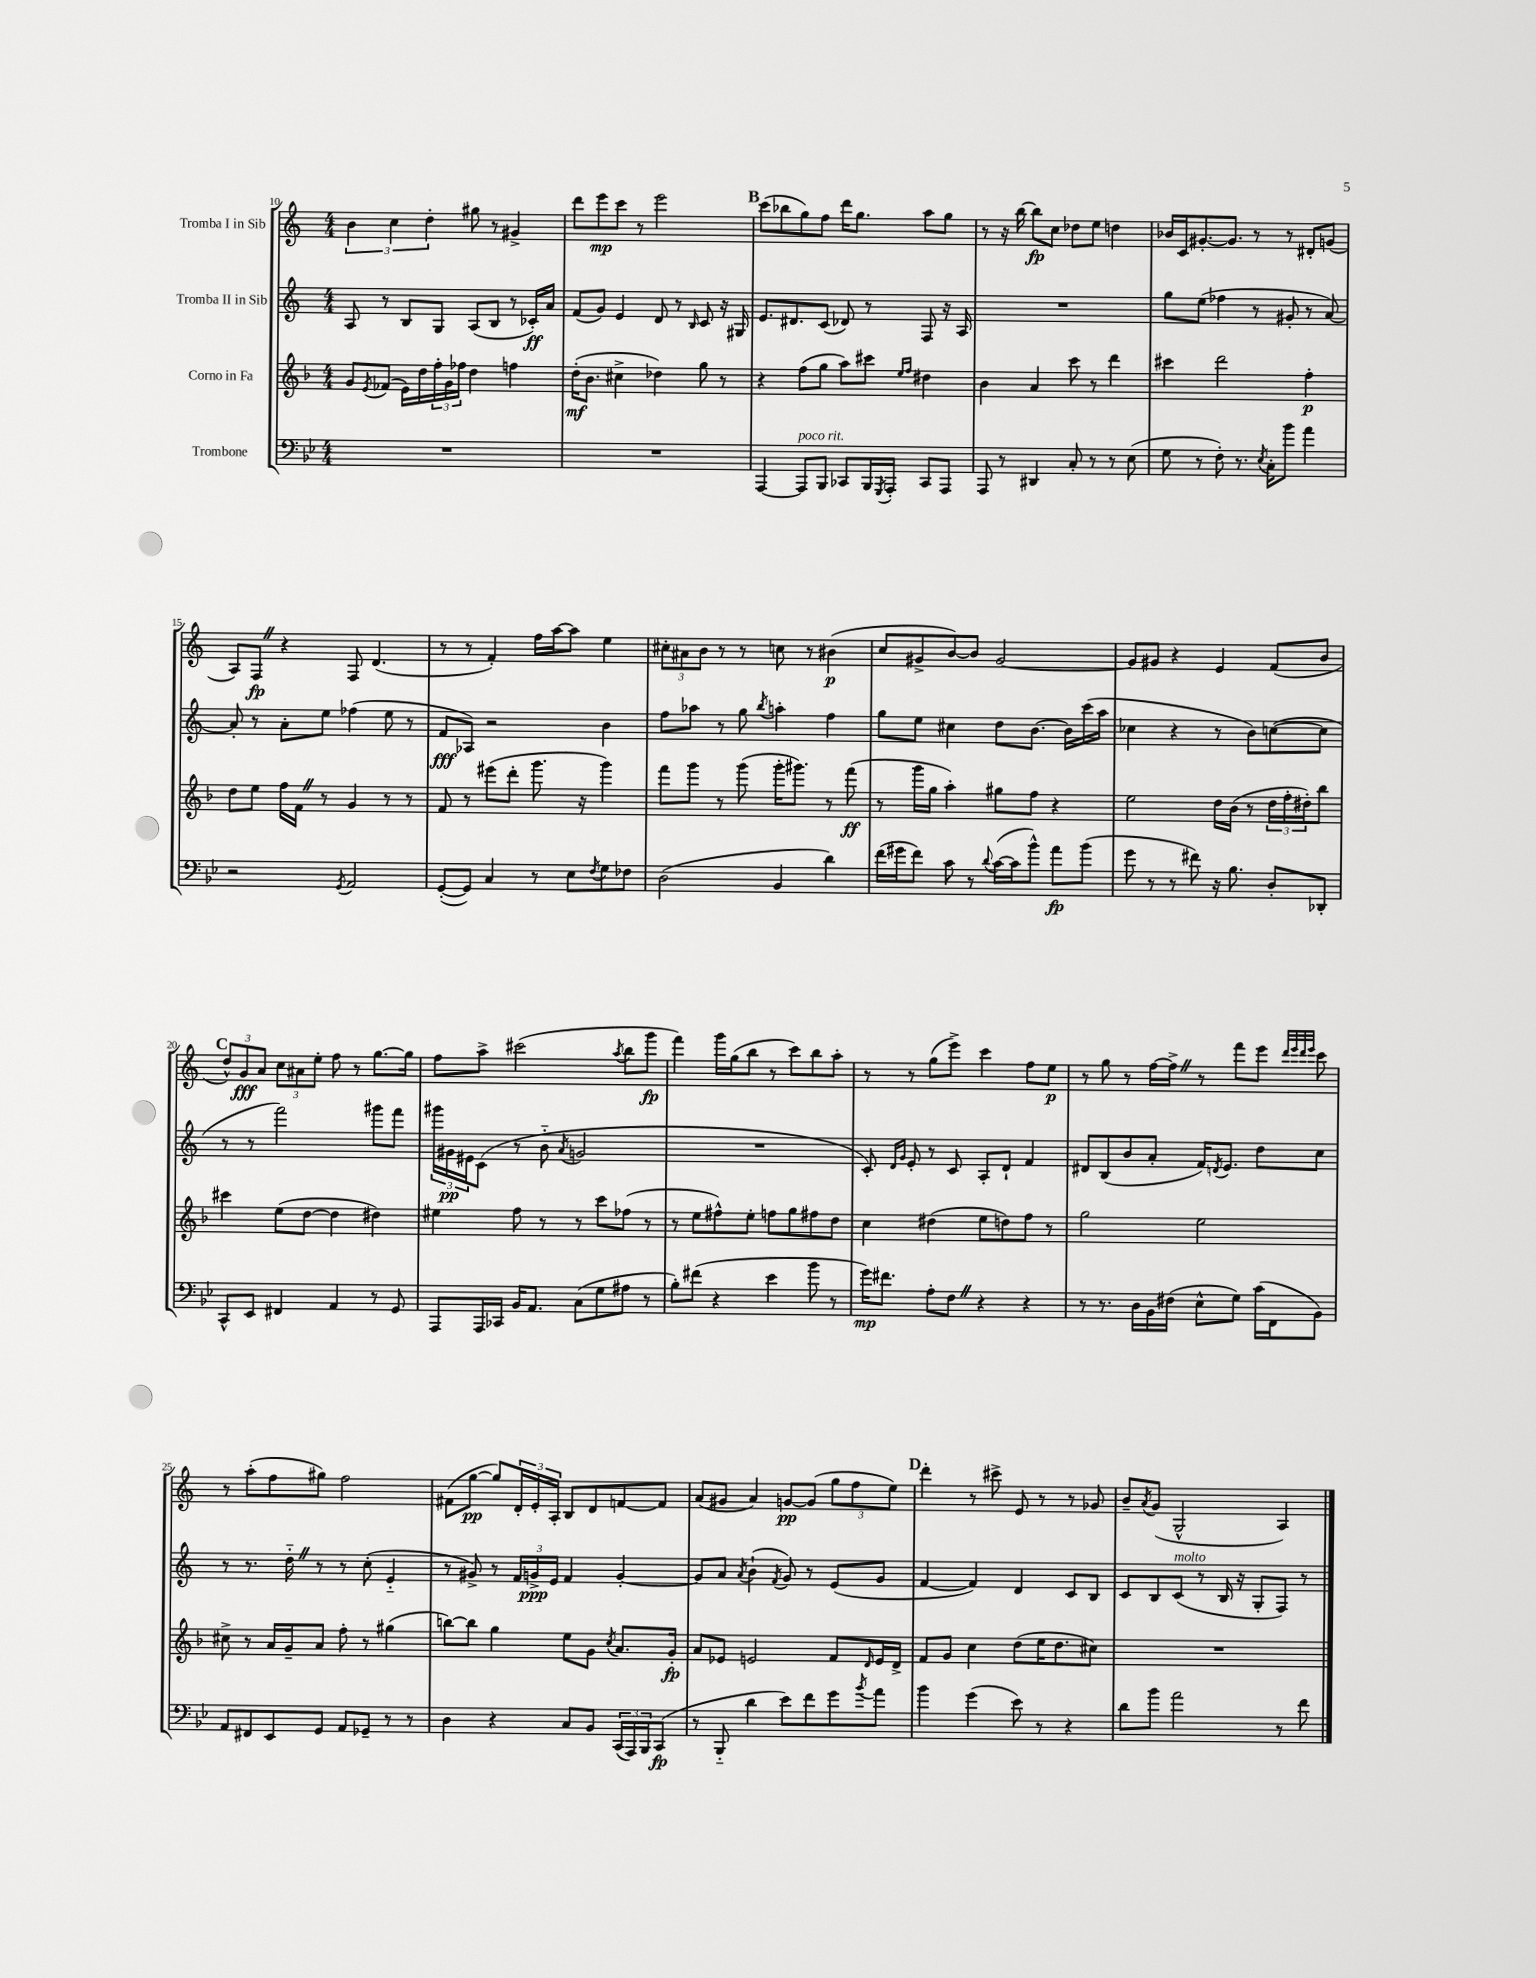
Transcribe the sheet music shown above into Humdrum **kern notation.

**kern	**dynam	**kern	**dynam	**kern	**dynam	**kern	**dynam
*part4	*part4	*part3	*part3	*part2	*part2	*part1	*part1
*staff4	*staff4	*staff3	*staff3	*staff2	*staff2	*staff1	*staff1
*I"Trombone	*	*I"Corno in Fa	*	*I"Tromba II in Sib	*	*I"Tromba I in Sib	*
*clefF4	*	*clefG2	*	*clefG2	*	*clefG2	*
*k[b-e-]	*	*k[b-]	*	*k[]	*	*k[]	*
*M4/4	*	*M4/4	*	*M4/4	*	*M4/4	*
=10	=10	=10	=10	=10	=10	=10	=10
1r	.	8g/L	.	8A/	.	6b\	.
.	.	8qe/	.	.	.	.	.
.	.	(8f-X/J	.	8r	.	.	.
.	.	.	.	.	.	6cc\	.
.	.	16e\LL)	.	8B/L	.	.	.
.	.	16dd\	.	.	.	.	.
.	.	.	.	.	.	6dd'\	.
.	.	24ff'\	.	8G/J	.	.	.
.	.	24g\	.	.	.	.	.
.	.	24ff-X\JJ	.	.	.	.	.
.	.	4dd\	.	(8A/L	.	8gg#X\	.
.	.	.	.	8B/J	.	8r	.
.	.	4ffn\	.	8r	.	4g#X^/	.
.	.	.	.	16c-X'/LL)	ff	.	.
.	.	.	.	16a/JJ	.	.	.
=11	=11	=11	=11	=11	=11	=11	=11
1r	.	(16dd'\KL	mf	(8f/L	.	8ddd\L	.
.	.	8.b-\J	.	.	.	.	.
.	.	.	.	8g/J)	.	8eee\	mp
.	.	4cc#X^\	.	4e/	.	8ccc\J	.
.	.	.	.	.	.	8r	.
.	.	4dd-X\)	.	8d/	.	2eee\	.
.	.	.	.	8r	.	.	.
.	.	.	.	16qqB/	.	.	.
.	.	8gg\	.	8c/	.	.	.
.	.	8r	.	16r	.	.	.
.	.	.	.	16G#X/	.	.	.
!!LO:REH:place=s1:t=B
=12	=12	=12	=12	=12	=12	=12	=12
[4AAA/	.	4r	.	8.e/L	.	(8ccc\L	.
.	.	.	.	.	.	8bb-X\	.
.	.	.	.	8.d#X/	.	.	.
!LO:TX:a:i:t=poco rit.	!	!	!	!	!	!	!
8AAA/L]	.	(8ff\L	.	.	.	8gg\)	.
8BBB-/J	.	8gg\J	.	(8c/J	.	8ff\J	.
8CC-X/L	.	8aa\L)	.	8d-X/)	.	16ddd\KL	.
.	.	.	.	.	.	8.gg\J	.
16BBB-/L	.	8ccc#X\J	.	8r	.	.	.
8qGGG/	.	.	.	.	.	.	.
16AAA'/JJ	.	.	.	.	.	.	.
.	.	16qqee/LL	.	.	.	.	.
.	.	16qqff/JJ	.	.	.	.	.
8CC-/L	.	4dd#X\	.	8F/	.	8aa\L	.
8AAA/J	.	.	.	16r	.	8gg\J	.
.	.	.	.	16A/	.	.	.
=13	=13	=13	=13	=13	=13	=13	=13
8AAA/	.	4b-\	.	1r	.	8r	.
8r	.	.	.	.	.	16r	.
.	.	.	.	.	.	[16bb\	.
4DD#X/	.	4a/	.	.	.	8bb\L]	fp
.	.	.	.	.	.	8cc\J	.
8C'/	.	8ccc\	.	.	.	8dd-X\L	.
8r	.	8r	.	.	.	8ee\J	.
8r	.	4ddd\	.	.	.	4ddn\	.
(8E-\	.	.	.	.	.	.	.
=14	=14	=14	=14	=14	=14	=14	=14
8G\	.	4ccc#X\	.	8gg\L	.	16b-X/LL	.
.	.	.	.	.	.	16c/J	.
8r	.	.	.	(8ee\J	.	[8.g#X'/	.
8F'\)	.	2ddd\	.	4ff-X\	.	.	.
.	.	.	.	.	.	8.g#/J]	.
8.r	.	.	.	.	.	.	.
.	.	.	.	8r	.	8r	.
8qE-/	.	.	.	.	.	.	.
16C'\KL	.	.	.	.	.	.	.
8b-\J	.	.	.	8g#X'/	.	8r	.
4a\	.	4ff'\	p	8r	.	8d#X'/L	.
.	.	.	.	[8a/)	.	(8gn/J	.
!!LO:LB:g=z
=15	=15	=15	=15	=15	=15	=15	=15
2r	.	8dd\L	.	8a'/]	.	8A/L)	.
.	.	8ee\J	.	8r	.	8FZ/J	fp
.	.	16ff\LL	.	8a'\L	.	4r	.
.	.	16fZ\JJ	.	.	.	.	.
.	.	8r	.	8ee\J	.	.	.
8qGG/	.	.	.	.	.	.	.
2AA/	.	4g/	.	(4ff-X\	.	8F/	.
.	.	.	.	.	.	(4.d/	.
.	.	8r	.	8ee\	.	.	.
.	.	8r	.	8r	.	.	.
=16	=16	=16	=16	=16	=16	=16	=16
([8GG'/L	.	8f/	.	8f/L	fff	8r	.
8GG/J])	.	8r	.	8A-X/J)	.	8r	.
4C/	.	(8eee#X\L	.	2r	.	4f'/)	.
.	.	8ddd'\J	.	.	.	.	.
8r	.	8.ggg\	.	.	.	16ff\LL	.
.	.	.	.	.	.	[16aa\J	.
8E-\L	.	.	.	.	.	8aa\J]	.
.	.	16r	.	.	.	.	.
8qF/	.	.	.	.	.	.	.
8G\	.	4ggg\)	.	4b\	.	4ee\	.
8F-X\J	.	.	.	.	.	.	.
=17	=17	=17	=17	=17	=17	=17	=17
(2D\	.	8fff\L	.	8ff\L	.	12cc#X'\L	.
.	.	.	.	.	.	12a#X\	.
.	.	8ggg\J	.	8aa-X\J	.	.	.
.	.	.	.	.	.	12b\J	.
.	.	8r	.	8r	.	8r	.
.	.	(8ggg\	.	8gg\	.	8r	.
.	.	.	.	8qbb/	.	.	.
4BB-/	.	16ggg'\KL	.	4aan'\	.	8ccn\	.
.	.	8.ggg#X\J)	.	.	.	.	.
.	.	.	.	.	.	8r	.
4d\)	.	8r	.	4ff\	.	(4b#X\	p
.	.	(8fff\	ff	.	.	.	.
=18	=18	=18	=18	=18	=18	=18	=18
(16f\LL	.	8r	.	8gg\L	.	8cc/L	.
16g#X\J	.	.	.	.	.	.	.
8f\J)	.	16ggg\LL	.	8ee\J	.	8g#X^/	.
.	.	16gg\JJ	.	.	.	.	.
8c\	.	4aa'\)	.	4cc#X\	.	[8b/)	.
8r	.	.	.	.	.	8b/J]	.
8qqd/	.	.	.	.	.	.	.
([16c\LL	.	8gg#X\L	.	8dd\L	.	[2g#/	.
16c\J]	.	.	.	.	.	.	.
8b-^^\J)	.	8ff\J	.	[8.b\J	.	.	.
8a\L	fp	4r	.	.	.	.	.
.	.	.	.	16b\LL]	.	.	.
(8b-\J	.	.	.	(16ccc\	.	.	.
.	.	.	.	16aa\JJ	.	.	.
=19	=19	=19	=19	=19	=19	=19	=19
8g\	.	2ee\	.	4cc-X\	.	8g#/L]	.
8r	.	.	.	.	.	8g#X/J	.
8r	.	.	.	4r	.	4r	.
8f#X\)	.	.	.	.	.	.	.
16r	.	16dd\LL	.	8r	.	4e/	.
8.B-\	.	(16b-\JJ	.	.	.	.	.
.	.	8r	.	8b\L)	.	.	.
8D'/L	.	24dd\LL	.	([8ccn\	.	(8f/L	.
.	.	24ff'\	.	.	.	.	.
.	.	24dd#X'\J)	.	.	.	.	.
8DD-X'/J	.	8bb-\J	.	8cc\J]	.	8b/J	.
!!LO:LB:g=z
!!LO:REH:place=s1:t=C
=20	=20	=20	=20	=20	=20	=20	=20
8CC^^/L	.	4ccc#X\	.	8r	.	12dd^^/L)	.
.	.	.	.	.	.	12g/	fff
8EE-/J	.	.	.	8r	.	.	.
.	.	.	.	.	.	12a/J	.
4FF#X/	.	(8ee\L	.	2fff\)	.	12cc\L	.
.	.	.	.	.	.	12a#X\	.
.	.	[8dd\J	.	.	.	.	.
.	.	.	.	.	.	12ee'\J	.
4AA/	.	4dd\]	.	.	.	8ff\	.
.	.	.	.	.	.	8r	.
8r	.	4dd#X\)	.	8ggg#X\L	.	[8.gg\L	.
8GG/	.	.	.	8fff\J	.	.	.
.	.	.	.	.	.	16gg\Jk]	.
=21	=21	=21	=21	=21	=21	=21	=21
8AAA/L	.	4ee#X\	.	24ggg#X\LL	.	8ff\L	.
.	.	.	.	24g#X\	pp	.	.
.	.	.	.	24e#X\J	.	.	.
16AAA/L	.	.	.	(8c\J	.	8aa^\J	.
16CC-X/JJ	.	.	.	.	.	.	.
16BB-/KL	.	8ff\	.	8r	.	(2ccc#X\	.
8.AA/J	.	.	.	.	.	.	.
.	.	8r	.	8b\	.	.	.
.	.	.	.	8qa/	.	.	.
(8C\L	.	8r	.	2gn/	.	.	.
8G\	.	8ccc\L	.	.	.	.	.
.	.	.	.	.	.	8qaa/	.
8A#X\J	.	(8ff-X\J	.	.	.	8bb\L	.
8r	.	8r	.	.	.	8ggg\J	fp
=22	=22	=22	=22	=22	=22	=22	=22
8B-'\L)	.	8r	.	1r	.	4fff\)	.
(8f#X\J	.	8ee\L	.	.	.	.	.
4r	.	8ff#X^^\)	.	.	.	16ggg\LL	.
.	.	.	.	.	.	(16gg\J	.
.	.	8ee'\J	.	.	.	8bb\J	.
4e-\	.	8ffn\L	.	.	.	8r	.
.	.	8gg\	.	.	.	8ccc\L)	.
8b-\	.	8ff#X\	.	.	.	8bb\	.
8r	.	8dd\J	.	.	.	8aa'\J	.
=23	=23	=23	=23	=23	=23	=23	=23
16g\KL)	mp	4cc\	.	8c'/)	.	8r	.
8.f#X\J	.	.	.	.	.	.	.
.	.	.	.	16qqd/LL	.	.	.
.	.	.	.	16qqg/JJ	.	.	.
.	.	.	.	8e'/	.	8r	.
8A'\L	.	(4dd#X\	.	8r	.	(8gg\L	.
8FZ\J	.	.	.	8c/	.	8eee^\J)	.
4r	.	8ee\L	.	8A'/L	.	4ccc\	.
.	.	8ddn\)	.	8d`/J	.	.	.
4r	.	8ff\J	.	4f/	.	8ff\L	.
.	.	8r	.	.	.	8ee\J	p
=24	=24	=24	=24	=24	=24	=24	=24
8r	.	2gg\	.	8d#X/L	.	8r	.
8.r	.	.	.	(8B/	.	8gg\	.
.	.	.	.	8b/	.	8r	.
16D\LL	.	.	.	.	.	.	.
16BB-\	.	.	.	8a'/J	.	[16ff\LL	.
(16F#X\JJ	.	.	.	.	.	16ff^Z\JJ]	.
8E-^^\L	.	2ee\	.	16f/KL)	.	8r	.
.	.	.	.	8qdn/	.	.	.
.	.	.	.	8.e/J	.	.	.
8G\J)	.	.	.	.	.	8fff\L	.
(16c\LL	.	.	.	8dd\L	.	8eee\J	.
16FF\J	.	.	.	.	.	.	.
.	.	.	.	.	.	32qqddd/LLL	.
.	.	.	.	.	.	32qqeee/	.
.	.	.	.	.	.	32qqddd/	.
.	.	.	.	.	.	32qqeee/JJJ	.
8BB-\J)	.	.	.	8cc\J	.	8ccc\	.
!!LO:LB:g=z
=25	=25	=25	=25	=25	=25	=25	=25
8AA/L	.	8cc#X^\	.	8r	.	8r	.
8FF#X/	.	8r	.	8.r	.	(8aa'\L	.
8EE-/	.	16a/LL	.	.	.	8ff\	.
.	.	16g~/J	.	16ddZ\	.	.	.
8GG/J	.	8a/J	.	8r	.	8gg#X\J)	.
8AA/L	.	8ff'\	.	8r	.	2ff\	.
8GG-X~/J	.	8r	.	(8cc'\	.	.	.
8r	.	(4gg#X\	.	4e/	.	.	.
8r	.	.	.	.	.	.	.
=26	=26	=26	=26	=26	=26	=26	=26
4D\	.	[8bbn\L)	.	8r	.	(8f#X\L	.
.	.	8bb\J]	.	8g#X^/)	.	[8gg\J	pp
4r	.	4gg\	.	8r	.	8gg/L])	.
.	.	.	.	24f/LL	.	24d'/L	.
.	.	.	.	24gn^/	ppp	24e'/	.
.	.	.	.	24e/JJ	.	24A'/JJ	.
8C/L	.	8ee\L	.	4f/	.	8B/L	.
8BB-/J	.	8g\J	.	.	.	8d/	.
.	.	8qcc/	.	.	.	.	.
(24CC/LL	.	8.a/L	.	[4g'/	.	[8fn/	.
24AAA/)	.	.	.	.	.	.	.
24BBB-/J	.	.	.	.	.	.	.
(8CC/J	fp	.	.	.	.	8f/J]	.
.	.	16g'/Jk	fp	.	.	.	.
=27	=27	=27	=27	=27	=27	=27	=27
8r	.	8a/L	.	8g/L]	.	(8a/L	.
8BBB-/	.	8e-X/J	.	8a/J	.	8g#X/J	.
.	.	.	.	8qa/	.	.	.
4d\	.	2en/	.	(4b`\	.	4a/)	.
.	.	.	.	8qf/	.	.	.
8e-\L)	.	.	.	8g/)	.	[8gn/L	pp
8f\	.	.	.	8r	.	(8g/J]	.
8g\	.	8f/L	.	(8e/L	.	12gg\L	.
.	.	.	.	.	.	12ff\	.
8qb-/	.	16qqd/	.	.	.	.	.
8a\J	.	16e/L	.	8g/J	.	.	.
.	.	.	.	.	.	12ee\J)	.
.	.	16d^/JJ	.	.	.	.	.
!!LO:REH:place=s1:t=D
=28	=28	=28	=28	=28	=28	=28	=28
4b-\	.	8f/L	.	[4f/	.	4ddd'\	.
.	.	8g/J	.	.	.	.	.
(4g\	.	4cc\	.	4f/])	.	8r	.
.	.	.	.	.	.	8ccc#X^\	.
8e-\)	.	(8dd\L	.	4d/	.	8e/	.
8r	.	16ee\K	.	.	.	8r	.
.	.	8.dd\	.	.	.	.	.
4r	.	.	.	8c/L	.	8r	.
.	.	8cc#X\J)	.	8B/J	.	8g-X/	.
=29	=29	=29	=29	=29	=29	=29	=29
8d\L	.	1r	.	8c/L	.	8b~/L	.
.	.	.	.	.	.	8qa/	.
8b-\J	.	.	.	8B/	.	(8g/J	.
!	!	!	!	!LO:TX:a:i:t=molto	!	!	!
2a\	.	.	.	(8c/J	.	2G^^/	.
.	.	.	.	8r	.	.	.
.	.	.	.	16B/	.	.	.
.	.	.	.	16r	.	.	.
.	.	.	.	8G'/L	.	.	.
8r	.	.	.	8F/J)	.	4A/)	.
8f\	.	.	.	8r	.	.	.
==	==	==	==	==	==	==	==
*-	*-	*-	*-	*-	*-	*-	*-
